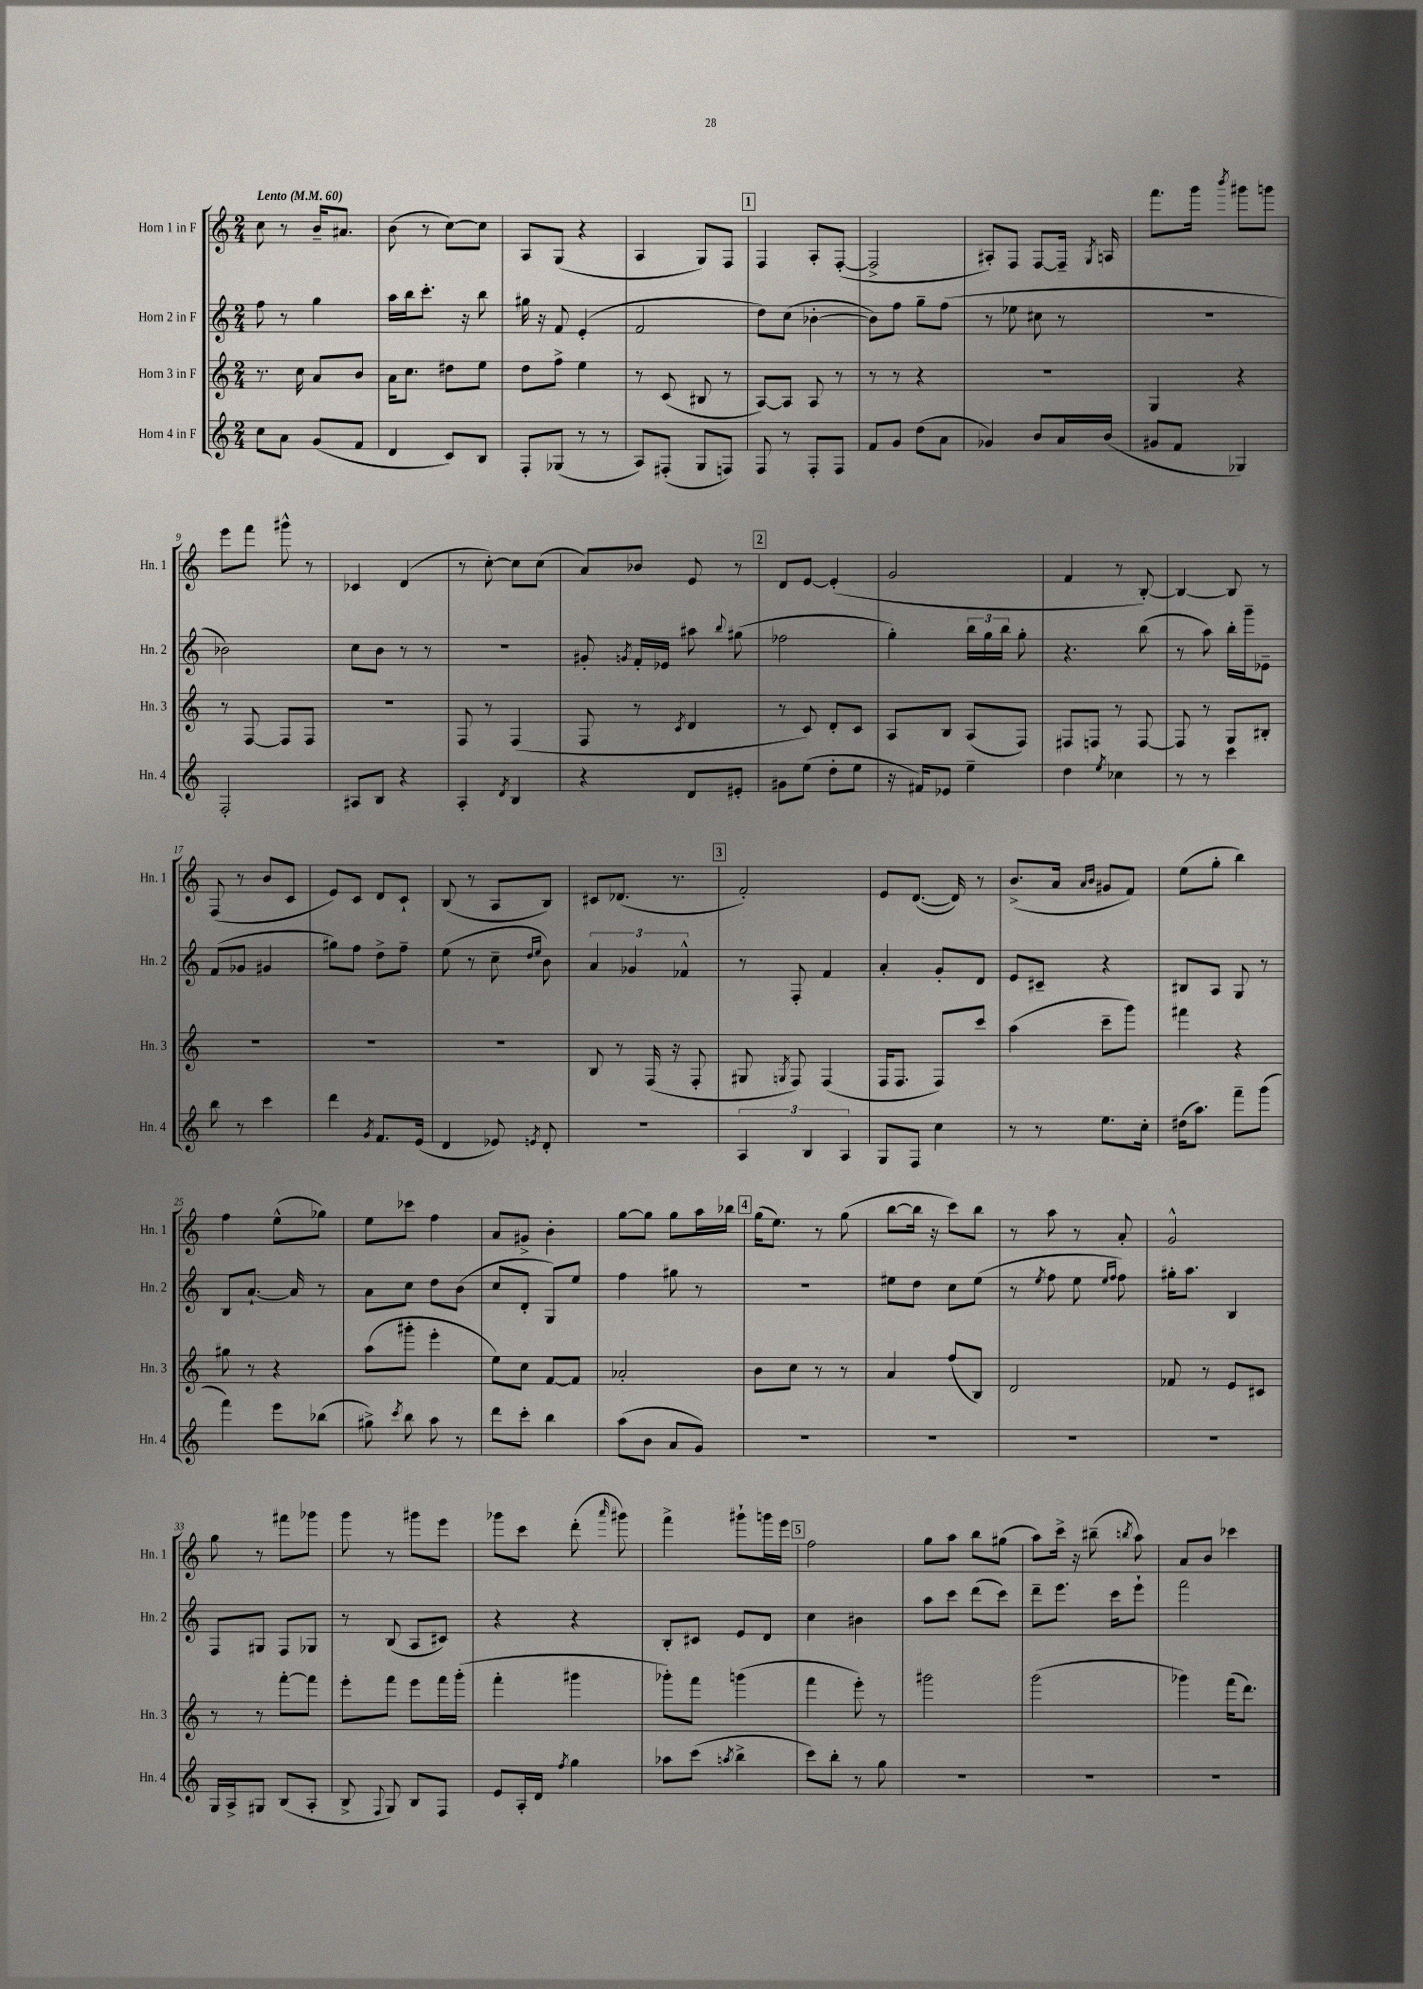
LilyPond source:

<<
\new StaffGroup <<
\new Staff = "s0" \with { instrumentName = "Horn 1 in F" shortInstrumentName = "Hn. 1" } {
    \clef treble \key c \major \numericTimeSignature \time 2/4 \tempo "Lento" 4 = 60
    \autoBeamOff c''8 r8 b'16[-- ais'8.] |
    b'8( r8 c''8[~) c''8] |
    a8[ g8]( r4 |
    a4 g8[) f8] |
    \mark \markup { \box "1" } f4 a8[-. f8]~-.( |
    f2-> |
    ais8[-.) f8] f8[~ f16]-- \acciaccatura { g8 } a16 |
    f'''8.[ g'''16] \acciaccatura { b'''8 } gis'''8[ g'''8] |
    e'''8[ f'''8] gis'''8-^ r8 |
    ces'4 d'4( |
    r8 c''8~-.) c''8[ c''8]( |
    a'8[) bes'8] e'8 r8 |
    \mark \markup { \box "2" } d'8[ e'8]~ e'4-.( |
    g'2 |
    f'4 r8 b8~-.) |
    b4~ b8 r8 |
    f8( r8 b'8[ c'8] |
    e'8[) c'8] d'8[ c'8]-! |
    b8( r8 a8[ b8]) |
    cis'8[ des'8.]( r8. |
    \mark \markup { \box "3" } f'2-.) |
    e'8[ d'8.]~( d'16) r8 |
    b'8.[->( a'16] \grace { a'16[ b'16] } gis'8[ f'8]) |
    e''8[( g''8]-. b''4) |
    f''4 e''8[-^( ges''8]) |
    e''8[ ces'''8] f''4 |
    a'8[ gis'8]-> b'4-. |
    g''8[~ g''8] g''8[ a''16 bes''16] |
    \mark \markup { \box "4" } g''16[( e''8.]) r8 g''8( |
    b''8[~ b''16] r16 c'''8[) b''8] |
    r8 a''8 r8 a'8-. |
    g'2-^ |
    g''8 r8 fis'''8[ ges'''8] |
    g'''8 r8 gis'''8[ e'''8] |
    ges'''8[ c'''8] d'''8-.( \grace { a'''16 } gis'''8) |
    f'''4-> gis'''8[-! g'''16 e'''16] |
    \mark \markup { \box "5" } f''2 |
    g''8[ a''8] b''8[ gis''8]( |
    a''8[) c'''16]-> r16 bis''8--( \acciaccatura { b''8 } a''8) |
    a'8[ b'8] ces'''4 \bar "|." |
}
\new Staff = "s1" \with { instrumentName = "Horn 2 in F" shortInstrumentName = "Hn. 2" } {
    \clef treble \key c \major \numericTimeSignature \time 2/4
    \autoBeamOff f''8 r8 g''4 |
    a''16[ b''16 c'''8.]-. r16 b''8 |
    gis''16 r16 f'8 e'4-.( |
    f'2 |
    \mark \markup { \box "1" } d''8[) c''8]( bes'4~-. |
    bes'8[) f''8] g''8[-- f''8]( |
    r8 ees''8 cis''8 r8 |
    r2 |
    bes'2) |
    c''8[ b'8] r8 r8 |
    r2 |
    gis'8-. \acciaccatura { g'8 } f'16[-. ees'16] ais''8 \appoggiatura { b''8 } gis''8( |
    \mark \markup { \box "2" } fes''2 |
    g''4-.) \tuplet 3/2 { b''16[ g''16 b''16] } g''8-. |
    r4. b''8( |
    r8 a''8) b''16[-. g'''16-- ees'8]-- |
    f'8[( ges'8] gis'4 |
    gis''8[) f''8] d''8[-> f''8]-- |
    e''8( r8 c''8-- \grace { d''16[ e''16] } b'8) |
    \tuplet 3/2 { a'4 ges'4 fes'4-^ } |
    \mark \markup { \box "3" } r8 f8-. f'4 |
    a'4-. g'8[-. d'8] |
    e'8[ cis'8]-- r4 |
    bis8[ a8] g8 r8 |
    b8[ a'8.]~-! a'16 r8 |
    a'8[ c''8] d''8[ b'8]( |
    c''8[ d'8]-. g8[) e''8] |
    f''4 gis''8 r8 |
    \mark \markup { \box "4" } R2 |
    eis''8[ d''8] c''8[ eis''8]( |
    r8 \acciaccatura { e''8 } f''8 e''8 \grace { e''16[ f''16] } f''8) |
    gis''16[-. a''8.] b4 |
    f8[ gis8] f8[ ges8] |
    r8 b8( a8[ cis'8]) |
    r4 r4 |
    b8[-. cis'8] e'8[ d'8] |
    \mark \markup { \box "5" } c''4 bis'4 |
    a''8[ c'''8] d'''8[( c'''8]) |
    d'''8[-- e'''8.] c'''16[ e'''8]-! |
    f'''2 \bar "|." |
}
\new Staff = "s2" \with { instrumentName = "Horn 3 in F" shortInstrumentName = "Hn. 3" } {
    \clef treble \key c \major \numericTimeSignature \time 2/4
    \autoBeamOff r8. c''16 a'8[ b'8] |
    a'16[ c''8.] dis''8[ e''8] |
    d''8[ f''8]-> e''4 |
    r8 c'8( bis8 r8 |
    \mark \markup { \box "1" } a8[~) a8] a8 r8 |
    r8 r8 r4 |
    R2 |
    g4 r4 |
    r8 f8~ f8[ f8] |
    R2 |
    f8 r8 f4( |
    f8 r8 \acciaccatura { c'8 } d'4 |
    \mark \markup { \box "2" } r8 c'8) d'8[-. c'8] |
    a8[ b8] a8[( f8]) |
    fis8[ f8] r8 f8~ |
    f8 r8 g8[ bis8]-. |
    R2 |
    R2 |
    R2 |
    b8 r8 f16( r16 f8-. |
    \mark \markup { \box "3" } gis8 \acciaccatura { g8 } f8) f4( |
    f16[ f8.] f8[) c'''8] |
    a''4( c'''8[-- g'''8]) |
    fis'''4 r4 |
    gis''8 r8 r4 |
    a''8[( gis'''8]-. e'''4-. |
    e''8[) c''8] f'8[~ f'8] |
    aes'2-. |
    \mark \markup { \box "4" } b'8[ c''8] r8 r8 |
    a'4 f''8[( b8]) |
    d'2 |
    fes'8 r8 e'8[ cis'8] |
    r8 r8 f'''8[~-. f'''8] |
    e'''8[-. f'''8] e'''8[ f'''16 g'''16]-.( |
    f'''4-. gis'''4 |
    ges'''8[-.) f'''8] g'''4( |
    \mark \markup { \box "5" } f'''4 e'''8-.) r8 |
    gis'''2 |
    g'''2( |
    ges'''4) f'''16[( d'''8.]) \bar "|." |
}
\new Staff = "s3" \with { instrumentName = "Horn 4 in F" shortInstrumentName = "Hn. 4" } {
    \clef treble \key c \major \numericTimeSignature \time 2/4
    \autoBeamOff c''8[ a'8] g'8[( f'8] |
    d'4 c'8[) b8] |
    f8[-. ges8]( r8 r8 |
    a8[) fis8]-.( g8[ f8]) |
    \mark \markup { \box "1" } f8 r8 f8[-. f8] |
    f'8[ g'8] d''8[( a'8] |
    ges'4) b'8[ a'16 b'16]( |
    gis'8[ f'8] ges4) |
    f2-. |
    ais8[ b8] r4 |
    a4-. \acciaccatura { d'8 } b4 |
    r4 d'8[ eis'8]-. |
    \mark \markup { \box "2" } gis'8[ e''8]( d''8[-. e''8] |
    r16 fis'16[) ees'8] e''4-- |
    d''4 \acciaccatura { e''8 } ces''4 |
    r8 r8 c'''4 |
    b''8 r8 c'''4 |
    d'''4 \acciaccatura { g'8 } f'8.[ e'16]( |
    d'4 ees'8) \acciaccatura { e'8 } d'8-. |
    R2 |
    \mark \markup { \box "3" } \tuplet 3/2 { a4 b4 a4 } |
    g8[ f8] c''4 |
    r8 r8 e''8.[ c''16]-. |
    dis''16[( a''8.]) f'''8[-- g'''8]( |
    f'''4) e'''8[ bes''8]( |
    gis''8->) \acciaccatura { c'''8 } b''8 a''8 r8 |
    d'''8[ c'''8]-. b''4 |
    a''8[( b'8] a'8[ g'8]) |
    \mark \markup { \box "4" } R2 |
    R2 |
    R2 |
    R2 |
    g16[ a16-> gis8] b8[( a8]-. |
    b8-> \appoggiatura { f8 } g8) b8[ f8] |
    e'8[ a16-. d'16] \acciaccatura { f''8 } g''4 |
    aes''8[ c'''8]( \acciaccatura { a''8 } b''4-> |
    \mark \markup { \box "5" } c'''8[) b''8]-. r8 g''8 |
    R2 |
    R2 |
    R2 \bar "|." |
}
>>
>>
